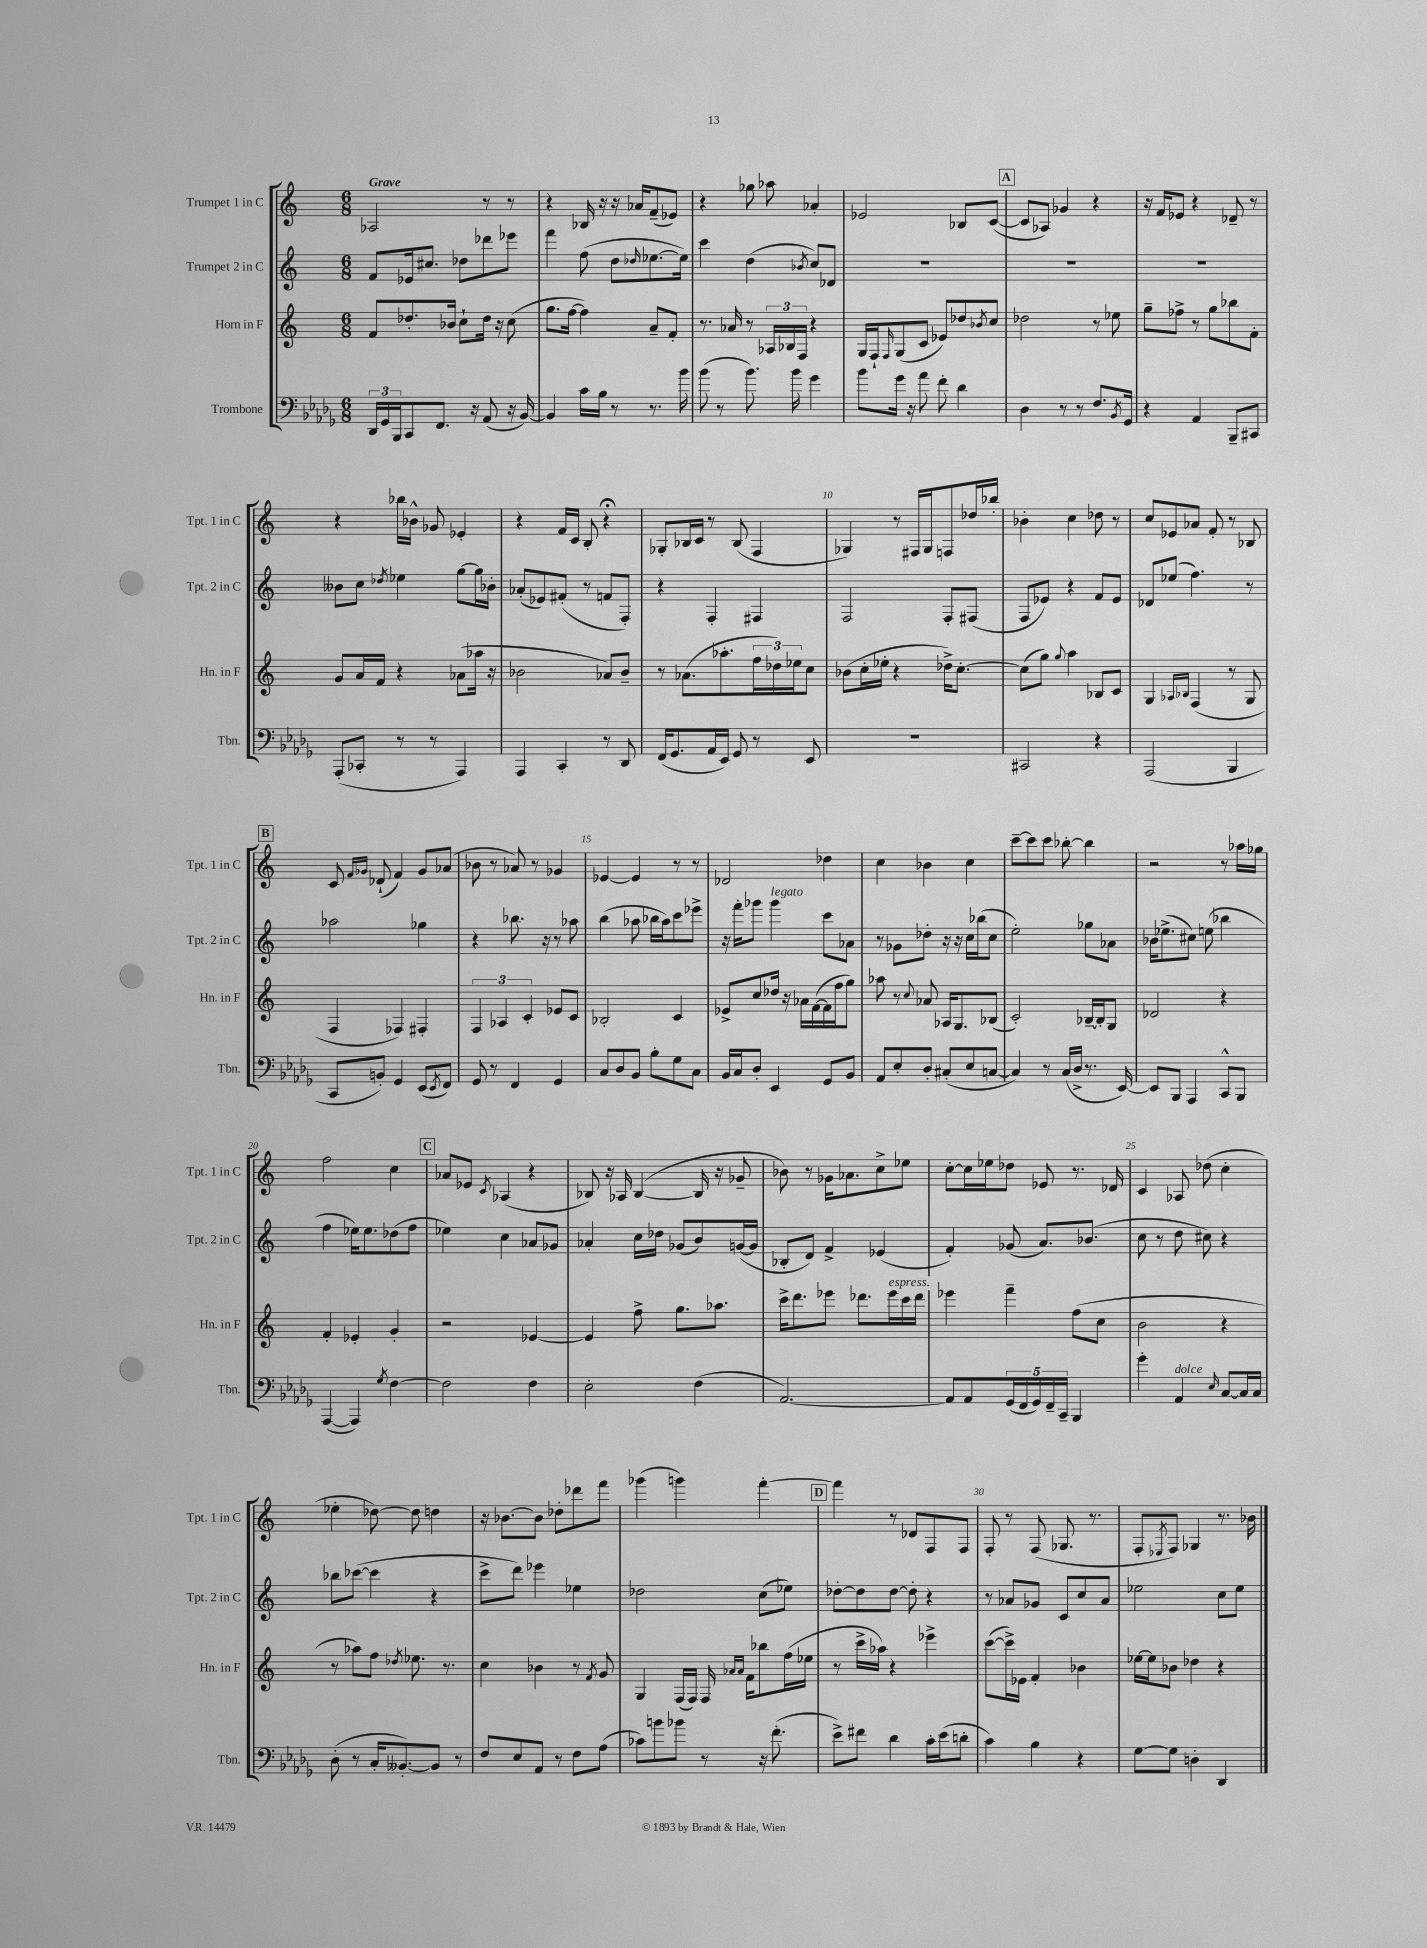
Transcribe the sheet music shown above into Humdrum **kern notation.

**kern	**kern	**kern	**kern
*staff4	*staff3	*staff2	*staff1
*clefF4	*clefG2	*clefG2	*clefG2
*k[b-e-a-d-g-]	*k[]	*k[]	*k[]
*M6/8	*M6/8	*M6/8	*M6/8
24DD-	8f	8f	2A-
24GG-	.	.	.
24BBB-	.	.	.
8CC	8.dd-'	16e-	.
.	.	8.cc#	.
8.FF	.	.	.
.	16b-	.	.
.	8cc`	8dd-	.
16r	.	.	.
(8AA-	16dd-	8ddd-	8r
.	16r	.	.
16r	(8cc	8eee-	8r
[16BB-)	.	.	.
=	=	=	=
4BB-]	8.gg	4fff	4r
.	[16ff	.	.
16c	4ff])	(8ff	16B-
16B-	.	.	16r
8r	.	8dd	16r
.	.	.	16a-
.	.	16qqdd-	.
8.r	8a~	[8.ee-	(8f~
.	8f'	.	8e-)
16b-	.	16ee-])	.
=	=	=	=
(8b-	8.r	4ccc	4r
8r	.	.	.
.	16a-	.	.
8.b-)	8r	(4dd	8gg-
.	24A-	.	8aa-
.	24B-	.	.
16b-	.	.	.
.	24F	.	.
.	.	8qb-	.
4g-	4r	8cc)	4a-'
.	.	8d-	.
=	=	=	=
8b-	16G	2.r	2e-
.	16F`	.	.
.	16qqF	.	.
16g-	(8G	.	.
16r	.	.	.
8a-	8c	.	.
8f'	8e-)	.	.
4d-	8dd-	.	8B-
.	8qb-	.	.
.	8cc	.	([8c
=	=	=	=
4D-	2dd-	2.r	8c]
.	.	.	8A-)
8r	.	.	4g-
8r	.	.	.
8.F	8r	.	4r
.	8ee-	.	.
8qBB-	.	.	.
16GG-	.	.	.
=	=	=	=
4r	8gg~	2.r	16r
.	.	.	16f
.	8ff-^	.	8e-
4AA-	8r	.	4r
.	8gg	.	.
8BBB-~	8bb-	.	8d-~
8CC#	8f'	.	8r
=	=	=	=
(8AAA-'	8g	8b--	4r
8CC-'	16a	8cc	.
.	16f	.	.
.	.	8qdd-	.
8r	4r	4ee-	16bb-
.	.	.	16b-^^
8r	.	.	8g-
4AAA-)	(8a-	[8gg	4e-'
.	16aa-	16gg]	.
.	16r	16b-'	.
=	=	=	=
4AAA-	2b-	(8a-'	4r
.	.	8e-)	.
4CC'	.	(8f#'	16f
.	.	.	16c
.	.	8r	8B'
8r	8a-)	8f	4r;
8DD-	8b-~	8F')	.
=	=	=	=
(16FF	8r	4r	8G-'
8.GG-	.	.	.
.	(8.a-	.	16B-
.	.	.	16c
16AA-	.	4F'	8r
16EE-)	8.aa-'	.	.
8GG-	.	.	(8B-
8r	24ff	4F#	4F
.	24dd-)	.	.
.	24ee-	.	.
8EE-	8cc	.	.
=	=	=	=
2.r	(8b-	2F	4G-)
.	16cc'	.	.
.	16ee-'	.	.
.	4r	.	8r
.	.	.	16F#
.	.	.	16G-
.	16dd-^)	8F'	8F
.	[8.cc'	.	.
.	.	(8F#	16dd-
.	.	.	16bb-'
=	=	=	=
2CC#	(8cc]	8F	4b-'
.	8gg)	8e-)	.
.	8qqgg	.	.
.	4aa	4r	4cc
4r	8B-	8f	8dd-
.	8c	8e-	8r
=	=	=	=
(2AAA-	4G	8d-	8cc
.	.	(8ee-	8e-
.	16qqA-	.	.
.	16qqB-	.	.
.	(4F	4.ff)	8a-
.	.	.	8f'
4BBB-	8r	.	8r
.	8G	8r	8B-
=	=	=	=
8CC	4F	2aa-	8c
.	.	.	16qqf
.	.	.	16qqg-
8BB')	.	.	(8d-`
4GG-	4F-)	.	4f)
(8EE-	4F#'	4gg-	8g-
8qEE-	.	.	.
8FF)	.	.	(8a-
=	=	=	=
8GG-	6F	4r	8b-
8r	.	.	8r
.	6A-	.	.
4FF	.	8.bb-	8a-)
.	6c'	.	.
.	.	.	8r
.	.	16r	.
4GG-	8e-	8r	4g-
.	8c	8aa-	.
=	=	=	=
8C	2B-'	(4bb	[4e-
8D-	.	.	.
8BB-	.	8aa-	4e-]
8B-'	.	16bb-	.
.	.	16aa-)	.
8G-	4c	8ccc	8r
8C	.	8eee-^	8r
=	=	=	=
16BB-	8e-^	16r	2d-
16C	.	16fff'	.
8D-'	8cc	8ggg-	.
4EE-	16dd-	4ggg-	.
.	16r	.	.
.	16a-	.	.
.	([16f	.	.
8GG-	16f]	8ccc	4dd-
.	16ff	.	.
8BB-	8gg)	8a-	.
=	=	=	=
8AA-	8aa-	8r	4cc
8E-'	8r	8g-	.
.	8qqcc	.	.
8D-'	8a-	8dd-'	4b-
(8C#'	16A-	16r	.
.	8.G	16r	.
8E-	.	16cc	4cc
.	.	(16bb-	.
[8C	(8B-	8cc	.
=	=	=	=
4C])	2c')	2ee')	[8ccc~
.	.	.	8ccc]
8r	.	.	8ccc
(16C	.	.	[8bb-'
16D-^	.	.	.
8.r	[16B-~	8gg-	4bb-]
.	16B-']	.	.
.	8G	8a-	.
[16EE-)	.	.	.
=	=	=	=
8EE-]	2d-	16b-	2r
.	.	(8.ee-^	.
8BBB-	.	.	.
4AAA-	.	8cc#)	.
.	.	(8ee	.
8CC^^	4r	4bb-	8r
8BBB-	.	.	16aa-
.	.	.	16gg-
=	=	=	=
([4AAA-	4f'	4ff	2ff
4AAA-])	4e-'	16ee-)	.
.	.	8.ee-	.
8qG-	.	.	.
[4F	4g'	(8dd-	4cc
.	.	8ff	.
=	=	=	=
2F]	2r	4ee-)	8a-
.	.	.	8e-
.	.	.	8qc
.	.	4cc	(4A-
4F	[4e-	8a-	4r
.	.	8g-	.
=	=	=	=
2E-'	4e-]	4a-'	8B-)
.	.	.	16r
.	.	.	16A-
.	8ff^	16cc	([4B-
.	.	16dd-	.
.	8.gg	(8g-	.
(4F	.	8b)	16B-]
.	8.aa-	.	16r
.	.	([16g	8g-~
.	.	16g]	.
=	=	=	=
[2.AA-)	16ccc^	8B-'	8b-)
.	8.ddd	.	.
.	.	8d)	8r
.	8eee-	4f^	16g-
.	.	.	8.a-
.	8.ddd-	.	.
.	.	(4e-	8cc^
.	16eee-	.	.
.	16ccc	.	8ee-
.	16ddd-	.	.
=	=	=	=
8AA-]	4eee-	4f')	[8cc'
8AA-	.	.	16cc]
.	.	.	16ee-
(20GG-	4fff~	(8g-	8dd-
20FF	.	.	.
20GG-)	.	.	.
.	.	8.a)	8e-
20FF~	.	.	.
20CC~	.	.	.
4BBB-	(8ff	.	8.r
.	.	(8.b-	.
.	8cc	.	.
.	.	.	16d-
=	=	=	=
4g-'	2b	8cc	4c
.	.	8r	.
4AA-	.	8dd	8A-
.	.	8cc#)	(8dd-
16qqE-	.	.	.
[8C	4r	4r	4cc'
16C]	.	.	.
16C	.	.	.
=	=	=	=
(8D-'	8r	8bb-	4ee-'
8r	8aa-)	([8ccc-	.
16C'	8ff	4ccc-]	[8dd-)
[8.BB--')	.	.	.
.	8qdd-	.	.
.	8.ee-	.	8dd-]
8BB--]	.	4r	4dd
.	8.r	.	.
8r	.	.	.
=	=	=	=
8F	4cc	8ccc^	16r
.	.	.	[8.b-
8E-	.	8ddd)	.
8AA-	4b-	4eee-	8b-]
8r	.	.	8dd-'
8F	8r	4ee-	8ddd-
.	8qf	.	.
(8A-	8g	.	8fff
=	=	=	=
8c-)	4G	2dd-	(4ggg-
8b	.	.	.
8b-	(16F	.	4ggg)
.	16F)	.	.
8r	16F	.	.
.	16qqa-	.	.
.	16qqa-	.	.
.	16f	.	.
16r	8bb-	(8cc	[4fff'
(8.f'	.	.	.
.	(16ff	8ee-)	.
.	16ee-	.	.
=	=	=	=
8e-^)	8r	[8dd-'	4fff]
8f#	16ccc^	8dd-]	.
.	16aa-)	.	.
4d-	4r	[8dd-	8r
.	.	8dd-']	8d-
16c'	4eee-^	4r	8F
(16e-	.	.	.
8d'	.	.	8F
=	=	=	=
4c)	([8ccc	8r	8F'
.	16ccc^])	8a-	8r
.	16e-	.	.
4B-	4f'	8g-	(8F
.	.	8c	8.G-
4r	4b-	8cc	.
.	.	.	8.r
.	.	8a-	.
=	=	=	=
[8G-	[16ee-	2ee-	8F'
.	16ee-]	.	.
.	.	.	8qE-
8G-]	8b-	.	8F)
4D'	4dd-	.	4G-
4DD-	4r	8cc	8.r
.	.	8ee-	.
.	.	.	16b-
==	==	==	==
*-	*-	*-	*-
